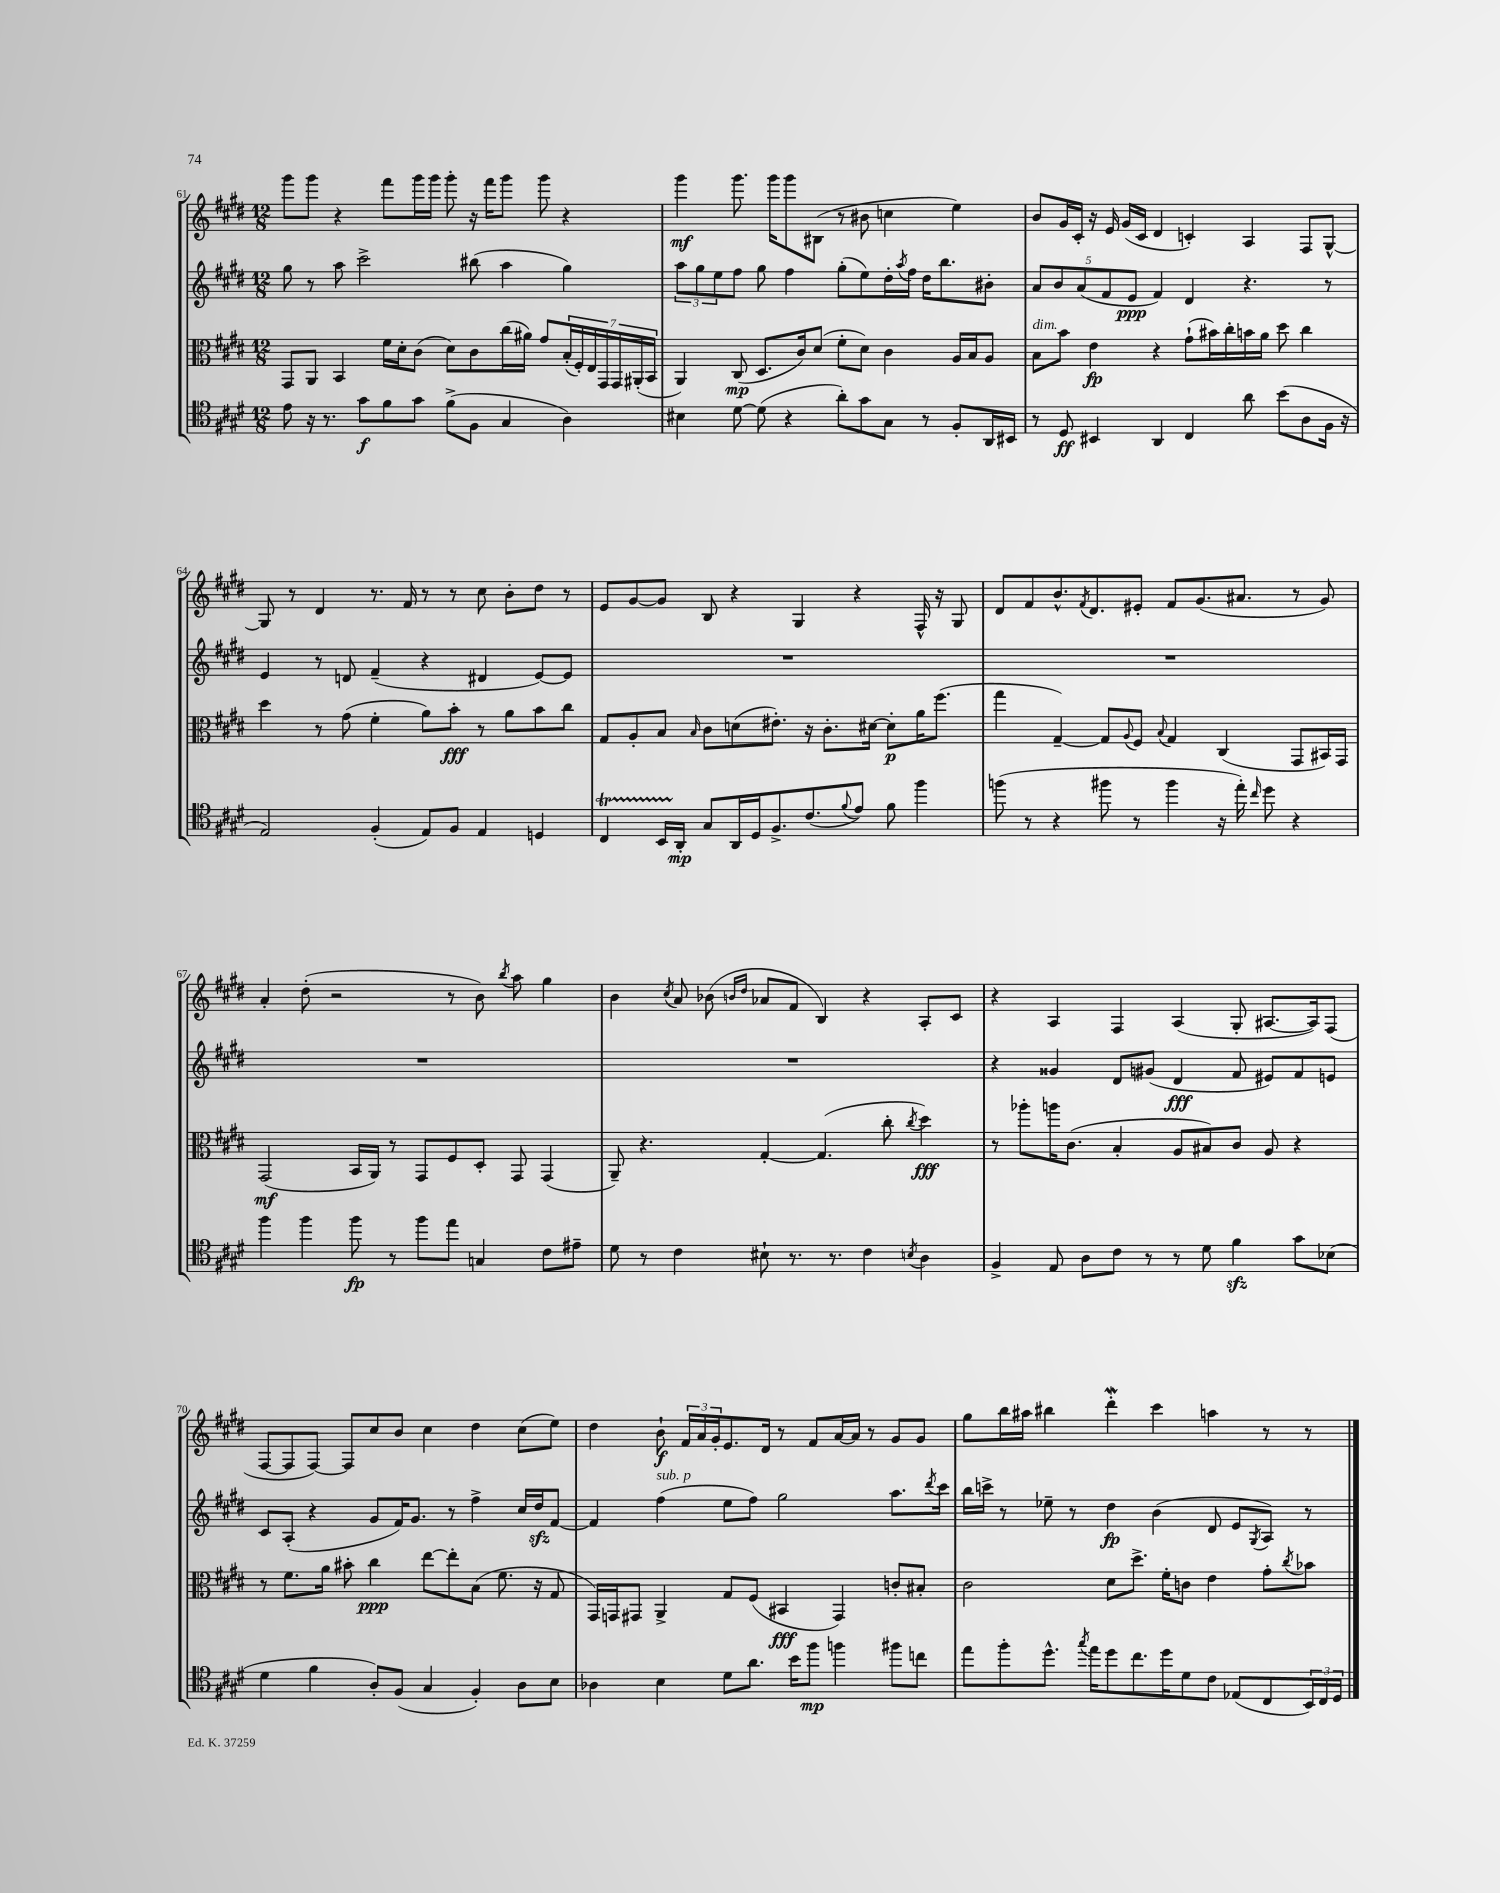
<<
\new StaffGroup <<
\new Staff = "s0" {
    \clef treble \key e \major \numericTimeSignature \time 12/8
    gis'''8 gis'''8 r4 fis'''8 gis'''16 gis'''16 gis'''8-. r16 fis'''16 gis'''8 gis'''8 r4 |
    gis'''4\mf gis'''8. gis'''16 gis'''8 bis8( r8 bis'8 c''4 e''4) |
    b'8 gis'16 cis'16-. r16 e'16 gis'16( cis'16 dis'4 c'4-.) a4 fis8 gis8~-^ |
    gis8 r8 dis'4 r8. fis'16 r8 r8 cis''8 b'8-. dis''8 r8 |
    e'8 gis'8~ gis'8 b8 r4 gis4 r4 fis16-^ r16 gis8 |
    dis'8 fis'8 b'8.-^ \acciaccatura { fis'8 } dis'8. eis'8-. fis'8 gis'8.( ais'8. r8 gis'8) |
    a'4-. dis''8-.( r2 r8 b'8) \acciaccatura { b''8 } a''8 gis''4 |
    b'4 \acciaccatura { cis''8 } a'8 bes'8( \grace { b'16 dis''16 } aes'8 fis'8 b4) r4 a8-. cis'8 |
    r4 a4 fis4 a4( gis8-. ais8.~ ais16) fis8( |
    fis8~ fis8 fis8~) fis8 cis''8 b'8 cis''4 dis''4 cis''8( e''8) |
    dis''4 b'8-!\f \tuplet 3/2 { fis'16 a'16 gis'16-. } e'8. dis'16 r8 fis'8 a'16~ a'16 r8 gis'8 gis'8 |
    gis''8 b''16 ais''16 bis''4 dis'''4-.\mordent cis'''4 a''4 r8 r8 \bar "|." |
}
\new Staff = "s1" {
    \clef treble \key e \major \numericTimeSignature \time 12/8
    gis''8 r8 a''8 cis'''2-> bis''8( a''4 gis''4) |
    \tuplet 3/2 { a''8 gis''8 e''8 } fis''8 gis''8 fis''4 gis''8-.( e''8) dis''16-. \acciaccatura { a''8 } fis''16 dis''16 b''8. bis'8-. |
    \tuplet 5/4 { a'8 b'8 a'8( fis'8 e'8\ppp } fis'4) dis'4 r4. r8 |
    e'4 r8 d'8 fis'4--( r4 dis'4 e'8~) e'8 |
    R1. |
    R1. |
    R1. |
    R1. |
    r4 gisis'4 dis'8 gis'8( dis'4\fff fis'8 eis'8) fis'8 e'8 |
    cis'8 a8-.( r4 gis'8 fis'16) gis'8. r8 fis''4-> cis''16 dis''16\sfz fis'8~ |
    fis'4 fis''4^\markup { \italic "sub. p" }( e''8 fis''8) gis''2 a''8. \acciaccatura { dis'''8 } cis'''16 |
    b''16 c'''16-> r8 ees''8-- r8 dis''4\fp b'4( dis'8 e'8 \acciaccatura { gis8 } a8) r8 \bar "|." |
}
\new Staff = "s2" {
    \clef alto \key e \major \numericTimeSignature \time 12/8
    gis,8 a,8 b,4 fis'16 dis'16-. cis'8( dis'8) cis'8 cis''16( ais'16) gis'8 \tuplet 7/4 { b16-.( fis16-.) e16 gis,16 gis,16 ais,16-.( b,16 } |
    a,4) cis8\mp( dis8. cis'16) dis'8( fis'8-. dis'8) cis'4 a16 b16 a8 |
    b8^\markup { \italic "dim." } b'8 e'4\fp r4 gis'8-!( bis'16) cis''16-. b'16 a'16 dis''8 cis''4 |
    dis''4 r8 gis'8( fis'4-. a'8) b'8-.\fff r8 a'8 b'8 cis''8 |
    gis8 a8-. b8 \grace { b16 } cis'8 d'8( eis'8.-.) r16 cis'8.-. dis'16~ dis'8-.\p a'16 fis''8.( |
    gis''4 gis4~--) gis8 \appoggiatura { a8 } fis8 \appoggiatura { b8 } gis4 cis4( gis,8 bis,16) gis,16 |
    gis,2\mf( b,16 a,16) r8 gis,8 fis8 dis8-. gis,8 gis,4( |
    a,8--) r4. gis4~-. gis4.( cis''8-. \acciaccatura { cis''8 } dis''4\fff) |
    r8 aes''8-. a''16 cis'8.( b4-. a8 bis8) cis'8 a8 r4 |
    r8 fis'8. a'16 bis'8-. cis''4\ppp e''8~ e''8-. b8( fis'8. r16 gis8 |
    gis,16) g,16 gis,8 a,4-> gis8 fis8( bis,4\fff gis,4) c'8-. bis8-. |
    cis'2 dis'8 dis''8.-> fis'16-. c'8 e'4 gis'8-. \acciaccatura { cis''8 } bes'8 \bar "|." |
}
\new Staff = "s3" {
    \clef tenor \key e \major \numericTimeSignature \time 12/8
    e'8 r16 r8. gis'8\f fis'8 gis'8 fis'8->( fis8 gis4 a4) |
    bis4 dis'8~ dis'8( r4 a'8-.) gis'8 gis8 r8 fis8-. a,16 bis,16 |
    r8 dis8\ff bis,4 a,4 cis4 a'8 b'8( a8 fis16 r16 |
    e2) fis4-.( e8) fis8 e4 d4 |
    cis4\startTrillSpan b,16 a,16-.\stopTrillSpan\mp gis8 a,16 dis16 fis8.-> cis'8.( \appoggiatura { fis'8 } e'8) fis'8 fis''4 |
    f''8( r8 r4 fis''8 r8 fis''4 r16 e''16-.) \grace { cis''16 } dis''8 r4 |
    fis''4 fis''4 fis''8\fp r8 fis''8 e''8 g4 cis'8 eis'8-- |
    dis'8 r8 cis'4 bis8-! r8. r8. cis'4 \acciaccatura { b8 } a4 |
    fis4-> e8 a8 cis'8 r8 r8 dis'8 fis'4\sfz gis'8 bes8( |
    dis'4 fis'4 a8-.) fis8( gis4 fis4-.) a8 b8 |
    aes4 b4 dis'8 a'8. b'16 fis''8\mp f''4 fis''8 c''8 |
    e''8 fis''8-. dis''8.-^ \acciaccatura { gis''8 } e''16 dis''8 cis''8. dis''16 dis'8 cis'8 ees8( cis8 \tuplet 3/2 { b,16) cis16 dis16 } \bar "|." |
}
>>
>>
\layout { \context { \Score currentBarNumber = #61 } }
